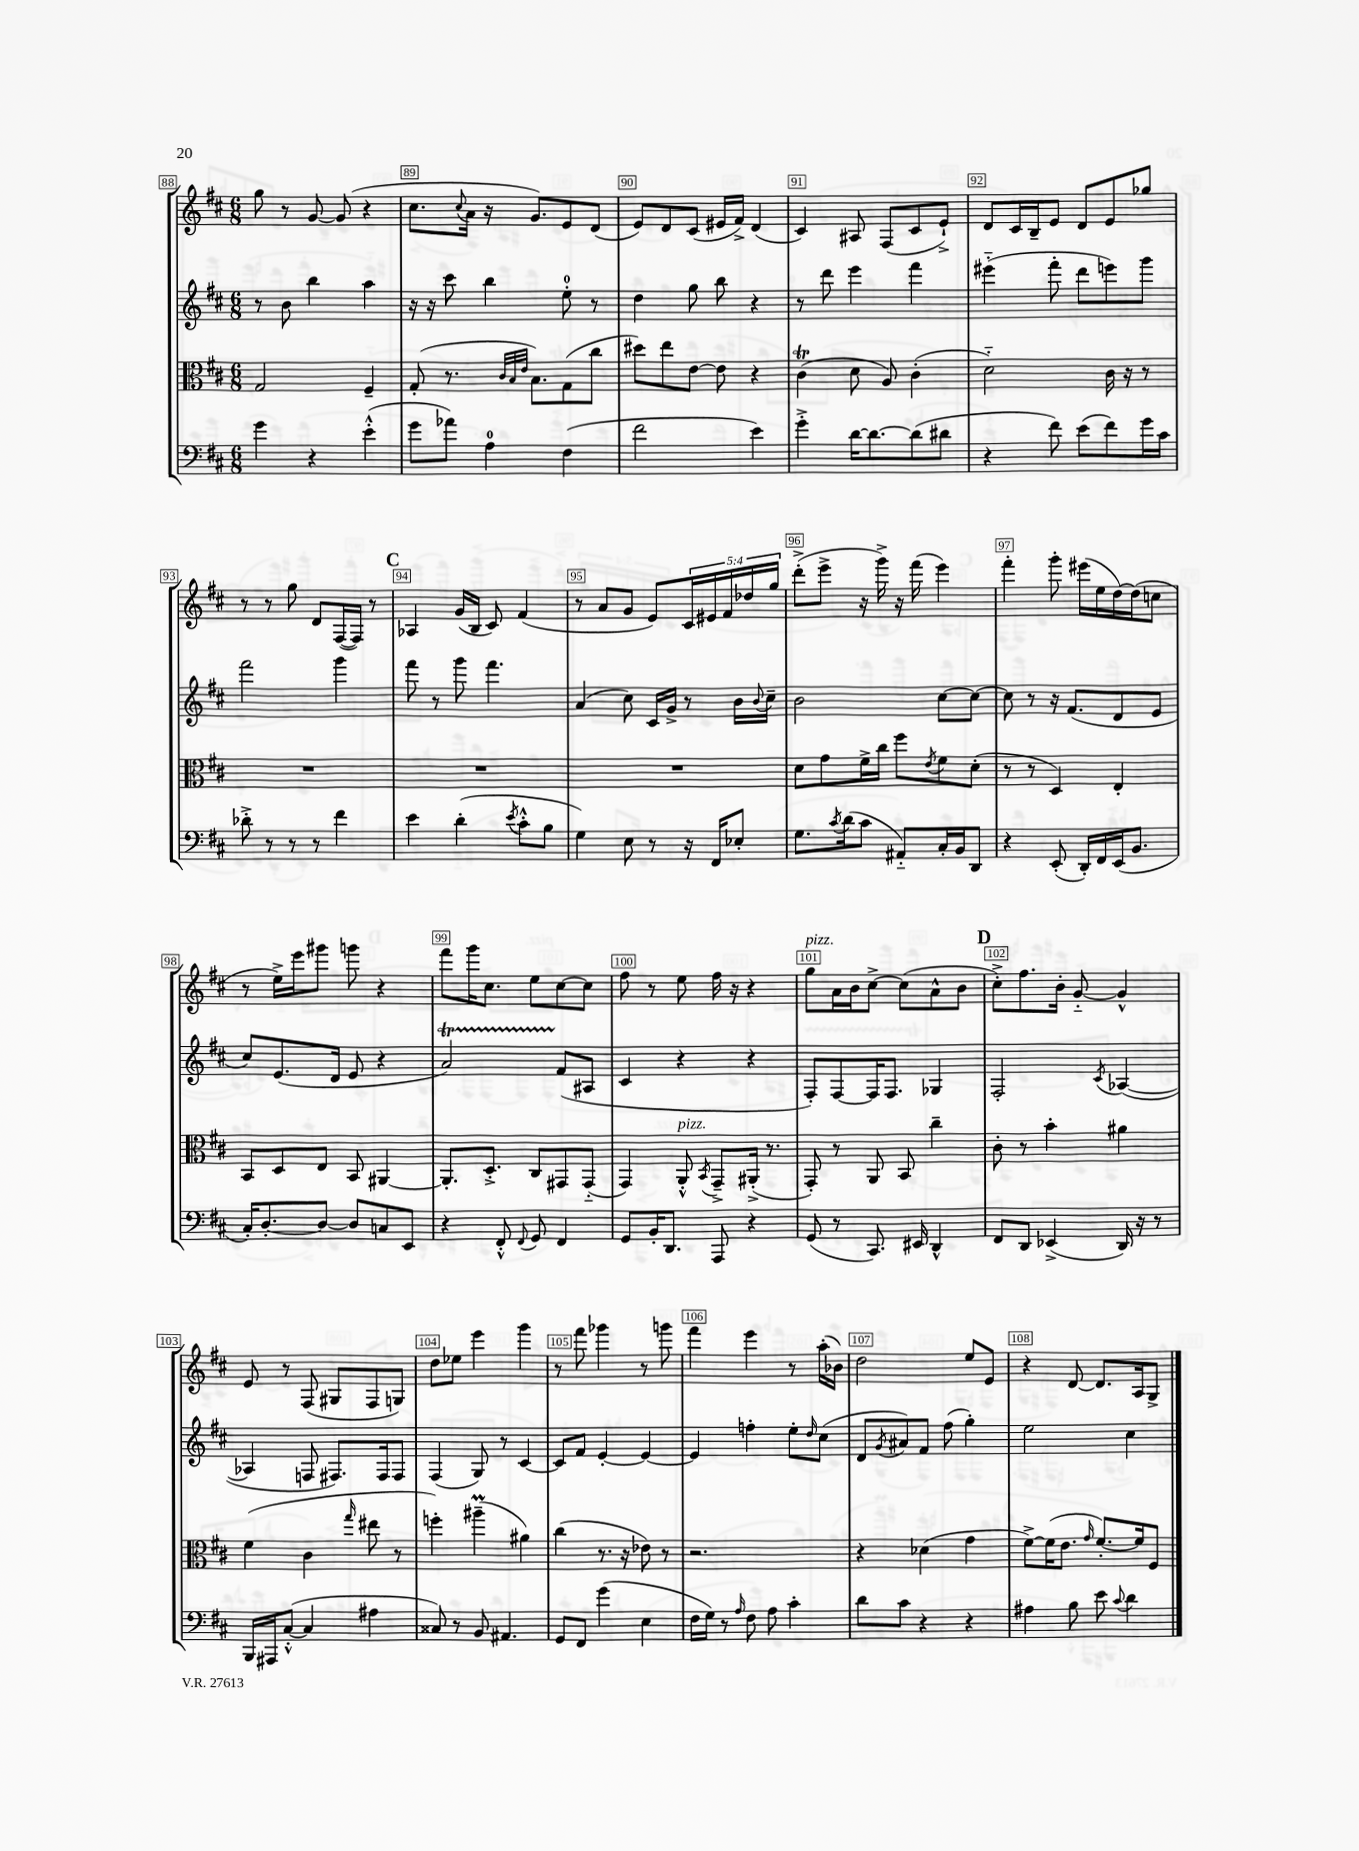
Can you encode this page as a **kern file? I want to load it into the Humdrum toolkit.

**kern	**kern	**kern	**kern
*part4	*part3	*part2	*part1
*staff4	*staff3	*staff2	*staff1
*clefF4	*clefC3	*clefG2	*clefG2
*k[f#c#]	*k[f#c#]	*k[f#c#]	*k[f#c#]
*M6/8	*M6/8	*M6/8	*M6/8
=88	=88	=88	=88
4g\	2G/	8r	8gg\
.	.	8b\	8r
4r	.	4bb\	[8g/
.	.	.	(8g/]
(4e'^^\	4F#~/	4aa\	4r
=89	=89	=89	=89
8g\L	(8G'/	16r	8.cc#\L
.	.	16r	.
8a-X\J)	8.r	8ccc#\	.
.	.	.	8qqcc#/
.	.	.	16a\Jk
4A\	.	4bb\	16r
.	32qqc#/LLL	.	.
.	32qqB/	.	.
.	32qqe/JJJ	.	.
.	8.B\L)	.	8.g/L)
(4F#\	(8G\	8ee'\	8e/
.	8cc#\J	8r	(8d/J
=90	=90	=90	=90
2f#\	8dd#X\L)	4dd\	8e/L)
.	8ee\	.	8d/
.	[8e\J	8gg\	(8c#/J
.	8e\]	8bb\	16e#X/LL
.	.	.	16f#^/JJ)
4e\)	4r	4r	(4d/
=91	=91	=91	=91
4g'^\	(4c#t\	8r	4c#/)
.	.	8ddd\	.
[16d\KL	8d\	4eee\	8A#X/
8.d\_	.	.	.
.	8A/)	.	(8F#/L
(8d\]	(4c#'\	4fff#\	8c#/
8d#X\J	.	.	8e`^/J)
=92	=92	=92	=92
4r	2d\)	(4eee#X\	8d/L
.	.	.	16c#/L
.	.	.	16B~/J
8f#\)	.	8fff#'\	8e/J
(8e\L	.	8ddd\L	8d/L
8f#\)	16c#\	8eeen\)	8e/
.	16r	.	.
16g\L	8r	8ggg\J	8gg-X/J
16c#\JJ	.	.	.
!!LO:LB:g=z
=93	=93	=93	=93
8d-X'^\	2.r	2fff#\	8r
8r	.	.	8r
8r	.	.	8gg\
8r	.	.	8d/L
4f#\	.	4ggg\	([16F#/L
.	.	.	16F#/JJ])
.	.	.	8r
!!LO:REH:place=s1:t=C
=94	=94	=94	=94
4e\	2.r	8fff#\	4A-X/
.	.	8r	.
(4d'\	.	8ggg\	(16g/LL
.	.	.	16B/JJ
.	.	4.fff#\	8c#/)
8qe/	.	.	.
8c#'^^\L	.	.	(4f#/
8B\J	.	.	.
=95	=95	=95	=95
4G\)	2.r	(4a/	8r
.	.	.	8a/L
8E\	.	8cc#\)	8g/J
8r	.	16c#/LL	8e/L)
.	.	16g^/JJ	.
16r	.	8r	20c#/L
.	.	.	20e#X/
16FF#/KL	.	.	.
.	.	.	20f#/
8E-X'/J	.	16b\LL	.
.	.	.	20dd-X/
.	.	8qqb/	.
.	.	16cc#~\JJ	.
.	.	.	20gg/JJ
=96	=96	=96	=96
8.G\L	8d\L	2b\	(8ddd'^\L
.	8g\	.	8eee^\J
8qc#/	.	.	.
(16d\k	.	.	.
8c#\J	16f#^\L	.	16r
.	16cc#\JJ	.	16ggg^\)
8AA#X/L)	8ff#\L	.	16r
.	.	.	(16fff#\
.	8qe/	.	.
16C#'/L	8f#\	[8cc#\L	4eee\)
16BB/J	.	.	.
8DD/J	(8d'\J	8cc#\J_	.
=97	=97	=97	=97
4r	8r	8cc#\]	4fff#'\
.	8r	8r	.
(8EE'/	4D/)	16r	8ggg'\
.	.	(8.f#/L	.
16DD'/LL)	.	.	(16eee#X\LL
16FF#/	.	.	16ee\
(16EE/J	4E'/	8d/	[16dd\)
8.BB/J	.	.	(16dd\J]
.	.	8e/J	8ccn\J
!!LO:LB:g=z
=98	=98	=98	=98
16C#'/KL)	8BB/L	8cc#/L)	8r
[8.D'/	.	.	.
.	8D/	(8.e/	16ee^\LL)
.	.	.	16eee\J
8D/J_	8E/J	.	8ggg#X\J
.	.	16d/Jk	.
8D/L]	8BB/	8e/	8gggn\
8Cn/	[4AA#X/	4r	4r
8EE/J	.	.	.
=99	=99	=99	=99
4r	8.AA#'/L]	2aT/)	8fff#\L
.	.	.	16ggg\K
.	8.D'^/J	.	8.cc#\J
8FF#'^^/	.	.	.
8qqFF#/	.	.	.
8GG/	8C#/L	.	8ee\L
4FF#/	8GG#X/	(8f#/L	[8cc#\
.	(8GG#/J	8A#X/J	8cc#\J]
=100	=100	=100	=100
8GG/L	4GG/)	4c#/	8ff#\
16BB'/K	.	.	8r
8.DD/J	.	.	.
!	!LO:TX:a:i:t=pizz.	!	!
.	8AA'^^/	4r	8ee\
.	8qBB/	.	.
8AAA/	8GG~^/L	.	16ff#\
.	.	.	16r
4r	(16AA#X'^/Jk	4r	4r
.	8.r	.	.
=101	=101	=101	=101
!	!	!	!LO:TX:a:i:t=pizz.
(8GG/	8GG'/)	8F#'/L)	8gg\L
8r	8r	[8F#/	16a\L
.	.	.	16b\J
8.CC#/)	8AA/	16F#/K]	[8cc#^\J
.	.	8.F#/J	.
.	8BB/	.	(8cc#\L]
16EE#X/	.	.	.
4DD^^/	4cc#~\	4G-X/	8a^^\
.	.	.	8b\J
!!LO:REH:place=s1:t=D
=102	=102	=102	=102
8FF#/L	8c#'\	2F#'/	8cc#'^\L)
8DD/J	8r	.	8.ff#\
(4EE-X^/	4b'\	.	.
.	.	.	16b'\Jk
.	.	.	[8g/
.	.	8qc#/	.
16DD/)	4a#X\	([4A-X/	4g^^/]
16r	.	.	.
8r	.	.	.
!!LO:LB:g=z
=103	=103	=103	=103
16BBB/LL	(4f#\	4A-X/]	8e/
16AAA#X/J	.	.	.
([8C#'^^/J	.	.	8r
4C#/]	4c#\	8Fn/	(8F#/
.	.	8.F#X/L)	8G#X/L
.	16qqgg/	.	.
4A#X\	8ee#X\	.	8F#/
.	.	16F#/k	.
.	8r	8F#/J	8Gn/J)
=104	=104	=104	=104
8C##X/)	4ffn'\)	(4F#/	8dd\L
8r	.	.	8ee-X\J
8BB/	(4aa#Xm~\	8G/)	4eee\
4.AA#X/	.	8r	.
.	4a#X\)	[4c#/	4ggg\
=105	=105	=105	=105
8GG/L	(4cc#\	8c#/L]	8r
8FF#/J	.	8f#/J	8fff#\
(4g\	8.r	[4e'/	4ggg-X\
.	16r	.	.
4E\	8e-X\)	4e/_	8r
.	8r	.	8gggn\
=106	=106	=106	=106
16F#\LL	2.r	4e/]	4fff#\
16G\JJ)	.	.	.
8r	.	.	.
16qqA/	.	.	.
8F#\	.	4ffn'\	4eee\
8A\	.	.	.
4c#'\	.	8ee'\L	8r
.	.	16qqdd/	.
.	.	(8cc#\J	(16aa'\LL
.	.	.	16b-X\JJ)
=107	=107	=107	=107
8d\L	4r	8d/L	2dd\
.	.	8qg/	.
8c#\J	.	8a#X/)	.
4r	(4d-X\	8f#/J	.
.	.	(8ff#\	.
4r	4g\	4gg'\)	8ee/L
.	.	.	8e/J
=108	=108	=108	=108
4A#X\	[8f#^\L)	2ee\	4r
.	(16f#\K]	.	.
.	8.e\J	.	.
8B\	.	.	[8d/
.	16qqg/	.	.
8e\	[8.f#'/L)	.	8.d/L]
8qqc#/	.	.	.
4d\	.	4cc#\	.
.	16f#/k]	.	16A/k
.	8F#/J	.	8G^/J
==	==	==	==
*-	*-	*-	*-
